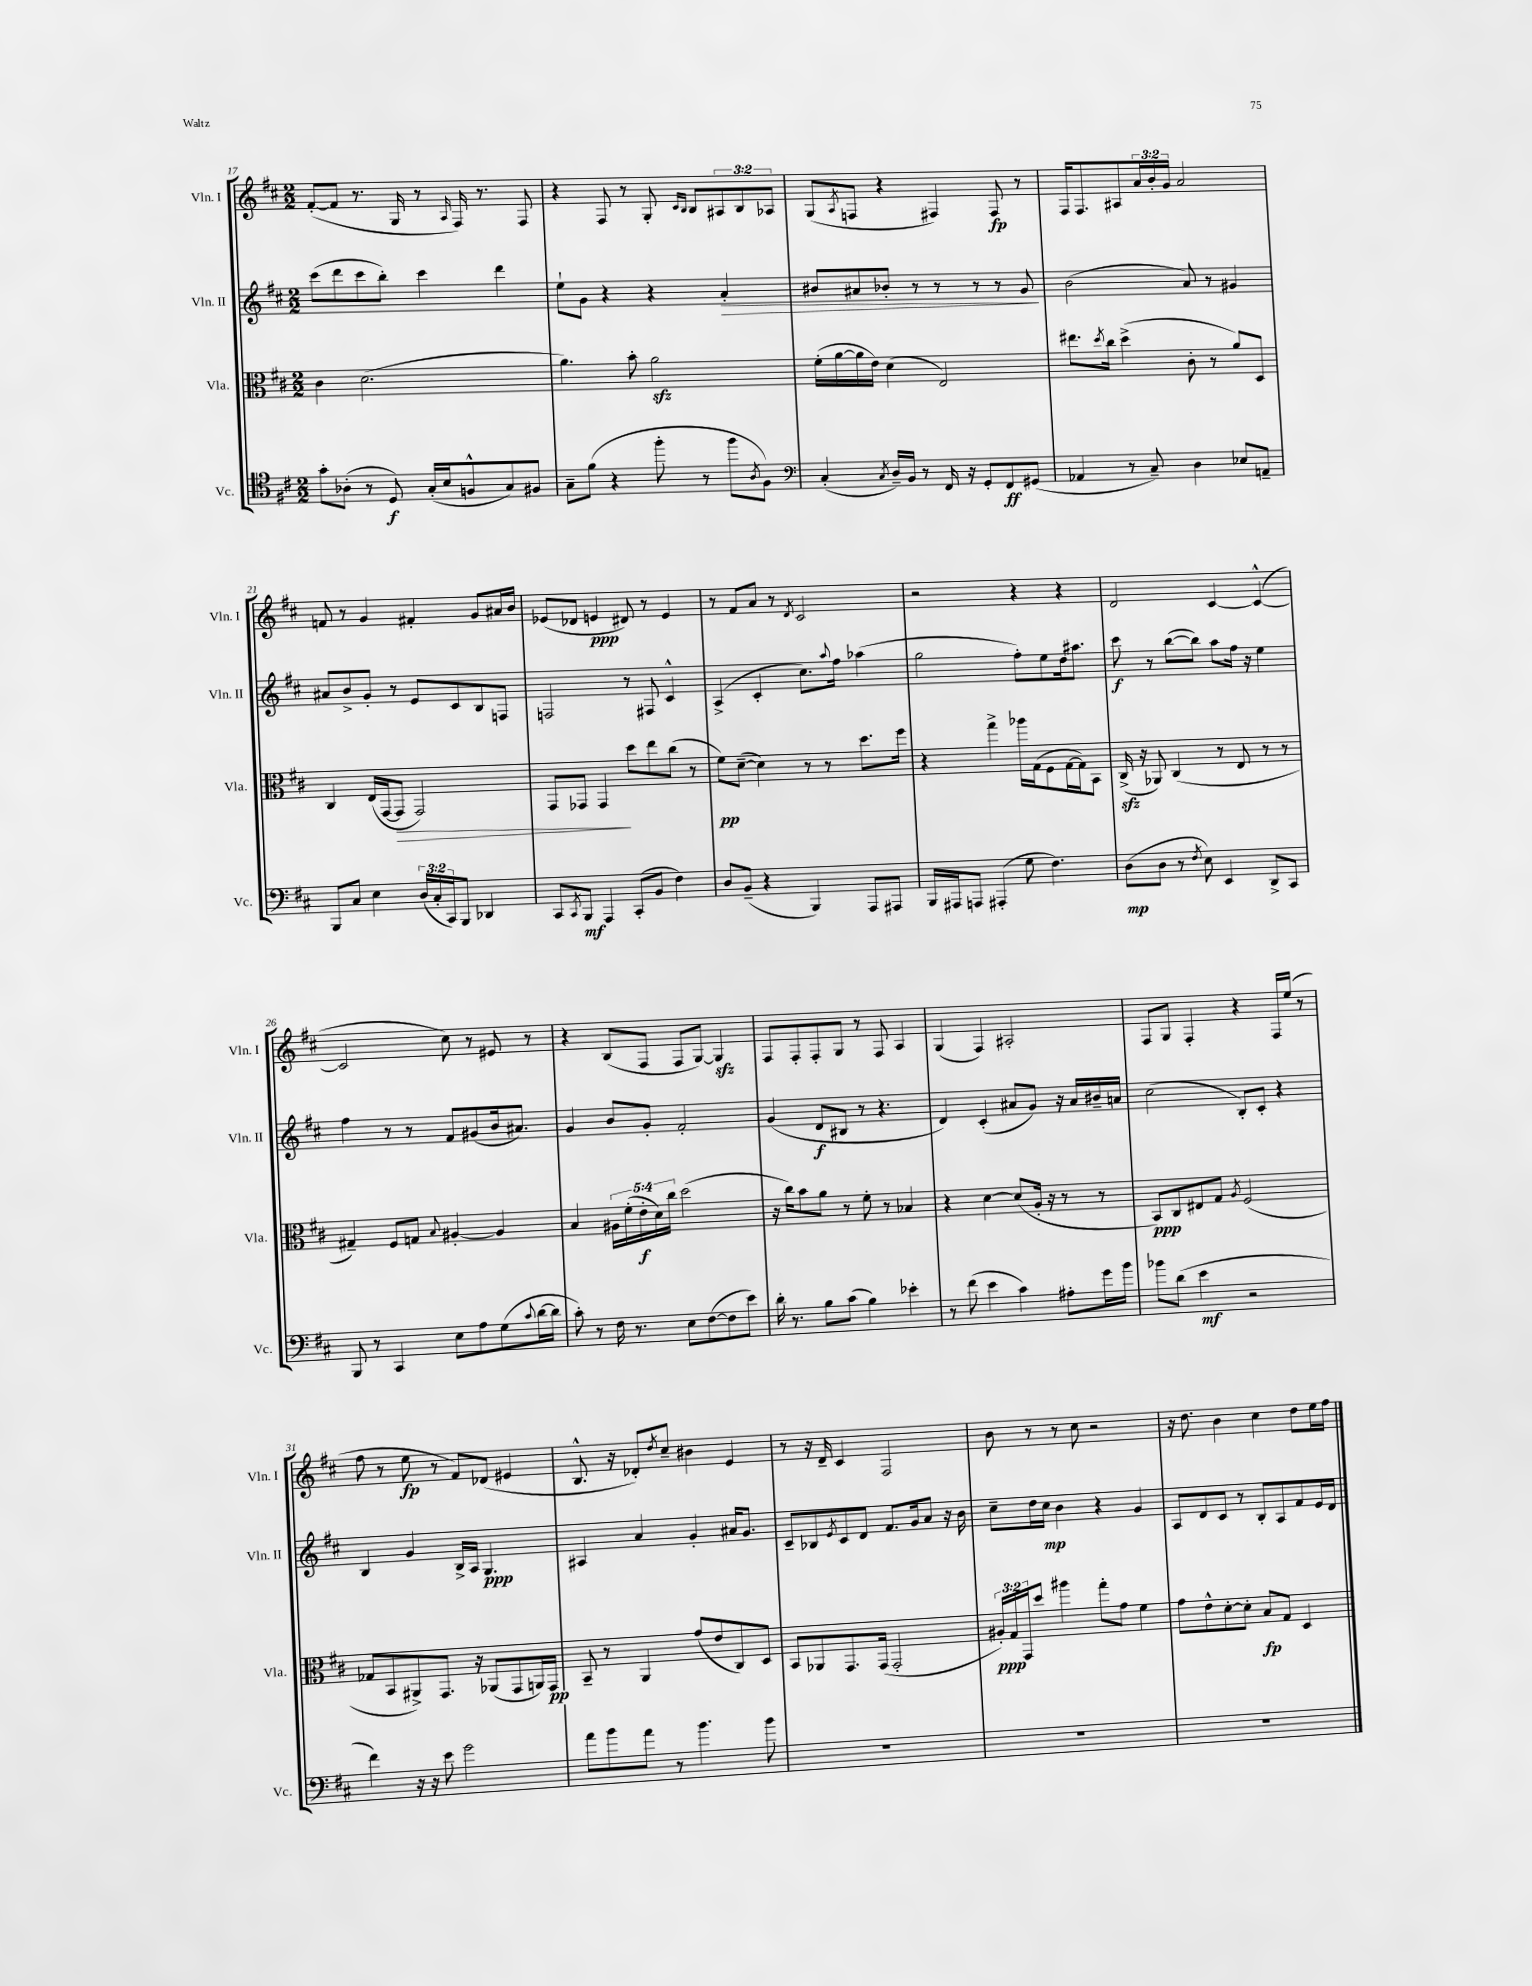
<<
\new StaffGroup <<
\new Staff = "s0" \with { instrumentName = "Vln. I" shortInstrumentName = "Vln. I" } {
    \clef treble \key d \major \numericTimeSignature \time 2/2 \override Staff.TupletNumber.text = #tuplet-number::calc-fraction-text
    fis'8~-.( fis'8 r8. g16 r8 \grace { a16 } fis16) r8. fis8 |
    r4 fis8 r8 g8-. \grace { cis'16 b16 } b8 \tuplet 3/2 { ais8 b8 aes8 } |
    g8( \acciaccatura { a8 } f8 r4 fis4) fis8\fp r8 |
    fis16 fis8. ais8 \tuplet 3/2 { a'16 b'16-. g'16 } a'2 |
    f'8 r8 g'4 fis'4-. g'8 ais'16 b'16 |
    ees'8( des'8 e'4\ppp dis'8) r8 e'4 |
    r8 fis'8 a'8 r8 \acciaccatura { d'8 } cis'2 |
    r2 r4 r4 |
    d'2 cis'4~ cis'4~-^( |
    cis'2 cis''8) r8 eis'8 r8 |
    r4 b8( fis8 fis8 g8~) g4\sfz |
    fis8 fis8-. fis8-. g8 r8 fis8 a4 |
    g4( fis4) ais2-. |
    fis8 g8 fis4-. r4 fis16 e''16( r8 |
    fis''8 r8 e''8\fp r8 fis'8) des'8( eis'4 |
    b8.-^ r16 des'8-.) \acciaccatura { d''8 } cis''8-- bis'4 e'4 |
    r8 r16 d'16-- cis'4 fis2 |
    b'8 r8 r8 cis''8 r2 |
    r16 d''8. b'4 cis''4 d''8 e''16 fis''16 \bar "|." |
}
\new Staff = "s1" \with { instrumentName = "Vln. II" shortInstrumentName = "Vln. II" } {
    \clef treble \key d \major \numericTimeSignature \time 2/2
    cis'''8( d'''8 cis'''8 b''8-.) cis'''4 d'''4 |
    e''8-! g'8 r4 r4 a'4-.\> |
    bis'8 ais'8 bes'8-. r8 r8 r8 r8 g'8\! |
    b'2( a'8) r8 gis'4 |
    ais'8 b'8-> g'8-. r8 e'8 cis'8 b8 f8 |
    f2 r8 fis8 cis'4-^ |
    a4->( cis'4-. cis''8.) \appoggiatura { a''8 } fis''16 aes''4( |
    g''2 fis''8-.) e''8 d''16 ais''8. |
    cis'''8\f r8 b''8~( b''8) a''8 fis''16 r16 e''4 |
    fis''4 r8 r8 fis'8 gis'8( b'16 ais'8.) |
    g'4 b'8 g'8-. fis'2-. |
    g'4( d'8\f bis8 r8 r4. |
    d'4) cis'4-.( ais'8 g'8) r16 ais'16 bis'16-- a'16 |
    cis''2( b8-.) cis'8-. r4 |
    b4 g'4 b16-> a16 g4.\ppp |
    ais4 a'4 g'4-. ais'16 g'8. |
    cis'8-- bes8 \acciaccatura { e'8 } cis'8 d'8 fis'8. g'16 a'8 r16 b'16 |
    cis''8-- d''16 cis''16\mp b'4 r4 g'4 |
    a8 d'8 cis'8 r8 b8-. a8 fis'8 e'16 d'16 \bar "|." |
}
\new Staff = "s2" \with { instrumentName = "Vla." shortInstrumentName = "Vla." } {
    \clef alto \key d \major \numericTimeSignature \time 2/2 \override Staff.TupletNumber.text = #tuplet-number::calc-fraction-text
    cis'4 d'2.( |
    a'4.) b'8-. a'2\sfz |
    fis'16-.( a'16~ a'16 e'16) d'4( e2) |
    eis''8. \acciaccatura { d''8 } cis''16 d''4->( cis'8-. r8 a'8) d8 |
    cis4 e16( g,16~ g,8\> g,2) |
    g,8 ges,8 ges,4\! d''8 e''8 cis''8( r8 |
    fis'8\pp) d'8~--( d'4) r8 r8 d''8. fis''16 |
    r4 g''4-> aes''16 g16( fis8 g16~ g16) b,8 |
    cis16->\sfz( r16 aes,8) cis4( r8 e8 r8 r8 |
    gis4--) fis8 g8 \appoggiatura { b8 } ais4~-. ais4 |
    b4 \tuplet 5/4 { ais16 fis'16-.( e'16-.\f d'16) cis''16 } d''2( |
    r16 cis''16) b'8 a'8 r8 fis'8-. r8 bes4 |
    r4 d'4~ d'8( a16-. r16 r8 r8 |
    b,8\ppp) cis8 eis8 g8 \acciaccatura { a8 } fis2( |
    ges8 b,8 ais,8->) g,8. r16 aes,8( g,8 a,16) g,16\pp |
    b,8-- r8 a,4 g'8( e'8 cis8) d8 |
    b,8 aes,8 g,8. g,16( g,2-. |
    \tuplet 3/2 { ais16-.\ppp) g16 g,16 } d''8 ais''4 g''8-. g'8 fis'4 |
    g'8 e'8-^ d'8~-. d'8-. b8\fp g8 d4 \bar "|." |
}
\new Staff = "s3" \with { instrumentName = "Vc." shortInstrumentName = "Vc." } {
    \clef tenor \key d \major \numericTimeSignature \time 2/2 \override Staff.TupletNumber.text = #tuplet-number::calc-fraction-text
    g'8-. aes8-.( r8 d8\f) g16-.( b16 f8-^ g8) fis8 |
    g8-- fis'8( r4 fis''8-. r8 fis''8 \acciaccatura { a8 } fis8) |
    \clef bass cis4-.( \acciaccatura { cis8 } d16--) b,16 r8 fis,16 r16 g,8-. fis,8\ff gis,8( |
    aes,4 r8 cis8--) d4 ees8 a,8-- |
    b,,8 cis8 e4 \tuplet 3/2 { d16( cis16-. cis,16) } b,,8 des,4 |
    cis,8 \acciaccatura { cis,8 } b,,8\mf a,,4 cis,8-.( b,8 fis4) |
    d8 b,8--( r4 b,,4) a,,8 ais,,8 |
    b,,16 ais,,16 a,,8 ais,,4-.( g8 fis4.) |
    d8\mp( d8 r8 \acciaccatura { fis8 } e8) e,4 d,8-> cis,8 |
    b,,8 r8 cis,4 e8 a8 g8( \appoggiatura { cis'8 } d'16~ d'16 |
    cis'8-.) r8 fis16 r8. e8 fis8~( fis8 e'8) |
    d'16-. r8. b8 cis'8( b4) ees'4-. |
    r8 fis'8( e'4 cis'4) ais8-. g'16 b'16 |
    bes'8 d'8( e'4\mf r2 |
    fis'4) r16 r16 e'8 g'2 |
    a'8 b'8 a'8 r8 b'4. b'8 |
    R1 |
    R1 |
    R1 \bar "|." |
}
>>
>>
\layout { \context { \Score currentBarNumber = #17 } }
